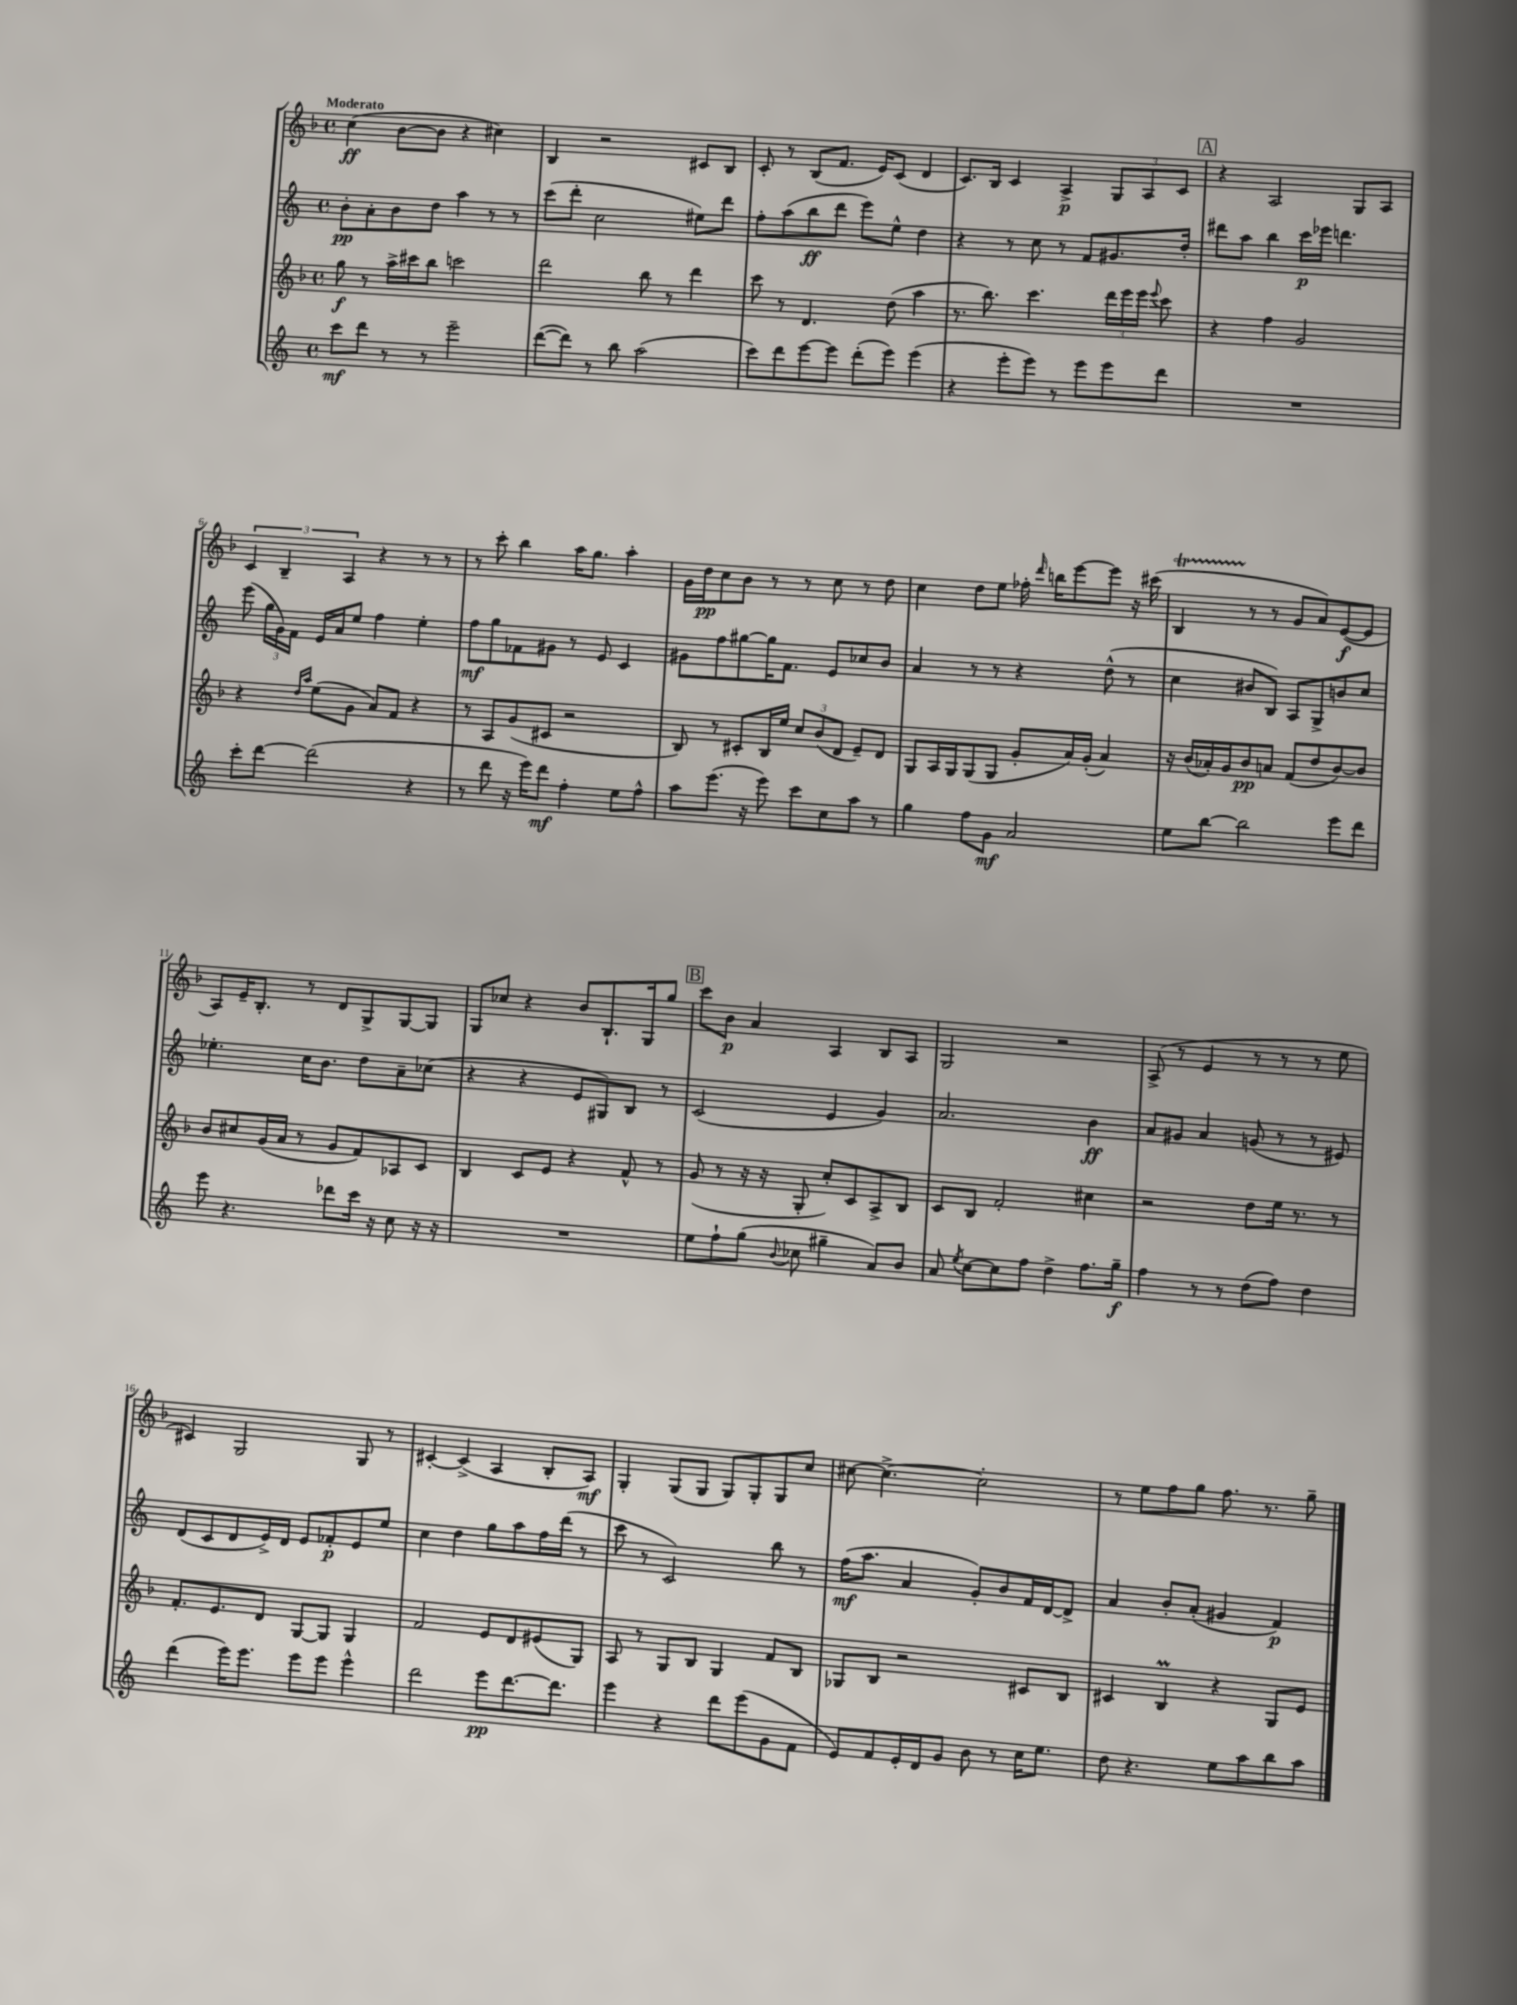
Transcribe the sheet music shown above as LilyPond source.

<<
\new StaffGroup <<
\new Staff = "s0" {
    \clef treble \key f \major \defaultTimeSignature \time 4/4 \tempo "Moderato"
    \autoBeamOff c''4\ff( bes'8[~ bes'8] r4 cis''4) |
    bes4 r2 cis'8[ bes8] |
    c'8-. r8 bes8[( f'8.] e'16[) c'8]( d'4 |
    c'8.[) bes16] c'4 a4->\p \tuplet 3/2 { g8[ a8 c'8] } |
    \mark \markup { \box "A" } r4 a2 g8[ a8] |
    \tuplet 3/2 { c'4 bes4-- a4 } r4 r8 r8 |
    r8 c'''8-. bes''4 a''16[ g''8.] a''4-. |
    g'16[ d''16\pp c''8 bes'8] r8 r8 c''8 r8 d''8 |
    c''4 d''8[ e''8] fes''16-. \grace { d'''16 } b''16[ e'''8~ e'''8] r16 cis'''16( |
    bes4\startTrillSpan r8\stopTrillSpan r8 g'8[ a'8) e'8~\f( e'8] |
    a8[) e'16-- bes8.]-. r8 d'8[ g8-> g8~ g8] |
    g8[ ces''8] r4 bes'8[ bes8.-! g16 g''8] |
    \mark \markup { \box "B" } c'''8[ bes'8]\p a'4 a4 bes8[ a8] |
    g2 r2 |
    a8->( r8 e'4 r8 r8 r8 e''8 |
    cis'4) g2 g8 r8 |
    cis'4~-. cis'4->( a4 bes8[-. a8]\mf) |
    g4-. g8[( g8] g8[) g8-. g8 c''8] |
    cis''8~ cis''4.~-> cis''2-. |
    r8 e''8[ f''8 g''8] f''8. r8. g''8-- \bar "|." |
}
\new Staff = "s1" {
    \clef treble \key c \major \defaultTimeSignature \time 4/4
    \autoBeamOff b'8[-.\pp a'8-. b'8 d''8] a''4 r8 r8 |
    c'''8[( d'''8]-. c''2 eis''8[) d'''8] |
    f''8[-. a''8( b''8\ff d'''8] e'''8[) e''8]-^ d''4 |
    r4 r8 c''8 r8 f'8[ gis'8. d''16]-. |
    \mark \markup { \box "A" } dis'''8[ a''8] b''4 c'''16[\p ees'''16] d'''4. |
    e'''8( \tuplet 3/2 { g''16[ g'16) f'16] } e'16[ a'16 e''8] f''4 e''4-. |
    f''8[\mf g''8 fes'8 gis'8] r8 e'8 c'4 |
    gis'8[ f''8 gis''8~ gis''16 f'8.] e'8[ ces''8 b'8] |
    a'4 r8 r8 r4 d''8-^( r8 |
    c''4 bis'8[ b8]) a8[ g8-> b'8 c''8] |
    ees''4.-. c''16[ b'8.] d''8[ a'8-- ces''8]( |
    r4 r4 e'8[ gis8) b8] r8 |
    \mark \markup { \box "B" } c'2( e'4 g'4) |
    a'2. b'4\ff |
    a'8[ gis'8] a'4 g'8( r8 r8 eis'8) |
    d'8[( c'8 d'8 e'16->) d'16] e'8[ fes'8-.\p e'8 e''8] |
    c''4 d''4 g''8[ a''8 f''16 d'''16]( r8 |
    c'''8 r8 c'2) b''8 r8 |
    f''16[\mf( a''8.] a'4 g'8[-.) b'8 f'16 d'16~ d'8]-> |
    a'4 b'8[-. a'8]-.( gis'4 f'4\p) \bar "|." |
}
\new Staff = "s2" {
    \clef treble \key f \major \defaultTimeSignature \time 4/4
    \autoBeamOff g''8\f r8 a''16[-> cis'''16 bes''8] c'''2 |
    d'''2 bes''8 r8 d'''4 |
    c'''8 r8 d'4. d''8( a''4 |
    r8. bes''8.) c'''4. \tuplet 3/2 { d'''16[ e'''16 e'''16] } \appoggiatura { e'''8 } c'''8 |
    \mark \markup { \box "A" } r4 f''4 g'2 |
    r4 \grace { d''16[ a''16] } e''8[( g'8] a'8[) f'8] r4 |
    r8 a8[ g'8( cis'8] r2 |
    bes8) r8 cis'8[-. bes16 e''16] \tuplet 3/2 { c''8[ bes'8( d'8] } e'8[--) d'8] |
    g8[ a16 g16 g8( g8] g'8[-. a'16) g'16]-.( a'4) |
    r16 bes'16[( aes'16-.) g'16 bes'8\pp a'8] f'8[( d''8 bes'8~) bes'8] |
    bes'8[ cis''8 g'16( a'16] r8 g'8[ f'8) aes8 c'8] |
    bes4 c'8[ e'8] r4 f'8-^ r8 |
    \mark \markup { \box "B" } g'8( r8 r16 r16 g8-. c''8[-.) c'8 a8-> bes8] |
    c'8[ bes8] f'2-. cis''4 |
    r2 d''8[ e''16] r8. r8 |
    f'8.[-. e'8. d'8] g8[~ g8] g4 |
    f'2 e'8[ d'8 eis'8( g8]) |
    a8 r8 g8[ bes8] g4 f'8[ bes8] |
    ges8[ bes8] r2 cis'8[ bes8] |
    cis'4 bes4\prall r4 g8[ e'8] \bar "|." |
}
\new Staff = "s3" {
    \clef treble \key c \major \defaultTimeSignature \time 4/4
    \autoBeamOff c'''8[\mf d'''8] r8 r8 e'''2-- |
    d'''8[~( d'''8]) r8 b''8 a''2( |
    c'''8[) d'''8 e'''8~ e'''8] d'''8[-.( e'''8]) e'''4( |
    r4 e'''8[-. e'''8]) r8 e'''8[ e'''8 d'''8] |
    \mark \markup { \box "A" } R1 |
    c'''8[-. d'''8]~ d'''2( r4 |
    r8 d'''8 r16 e'''16[) d'''8]\mf f''4-. e''8[ f''8]-^ |
    a''8[ e'''8.]( r16 e'''8) c'''8[ c''8 a''8] r8 |
    g''4 f''8[ g'8]\mf a'2 |
    e''8[ b''8]~ b''2 e'''8[ d'''8] |
    e'''8 r4. des'''8[ c'''16] r16 c''8 r16 r16 |
    R1 |
    \mark \markup { \box "B" } e''8[ f''8-! g''8]( \appoggiatura { b'8 } ces''8 gis''4-- a'8[) b'8] |
    a'8 \acciaccatura { e''8 } c''8[~ c''8 f''8] d''4-> f''8.[ g''16]--\f |
    f''4 r8 r8 d''8[( f''8]) d''4 |
    d'''4( e'''16[) e'''8.] e'''8[ e'''8] e'''4-^ |
    d'''2 e'''8[\pp d'''8.~ d'''8.] |
    e'''4 r4 d'''8[ e'''8( g'8 f'8] |
    e'8[) f'8 e'16-. d'16 g'8] b'8 r8 c''16[ e''8.] |
    d''8 r4. e''8[ a''8 b''8 a''8] \bar "|." |
}
>>
>>
